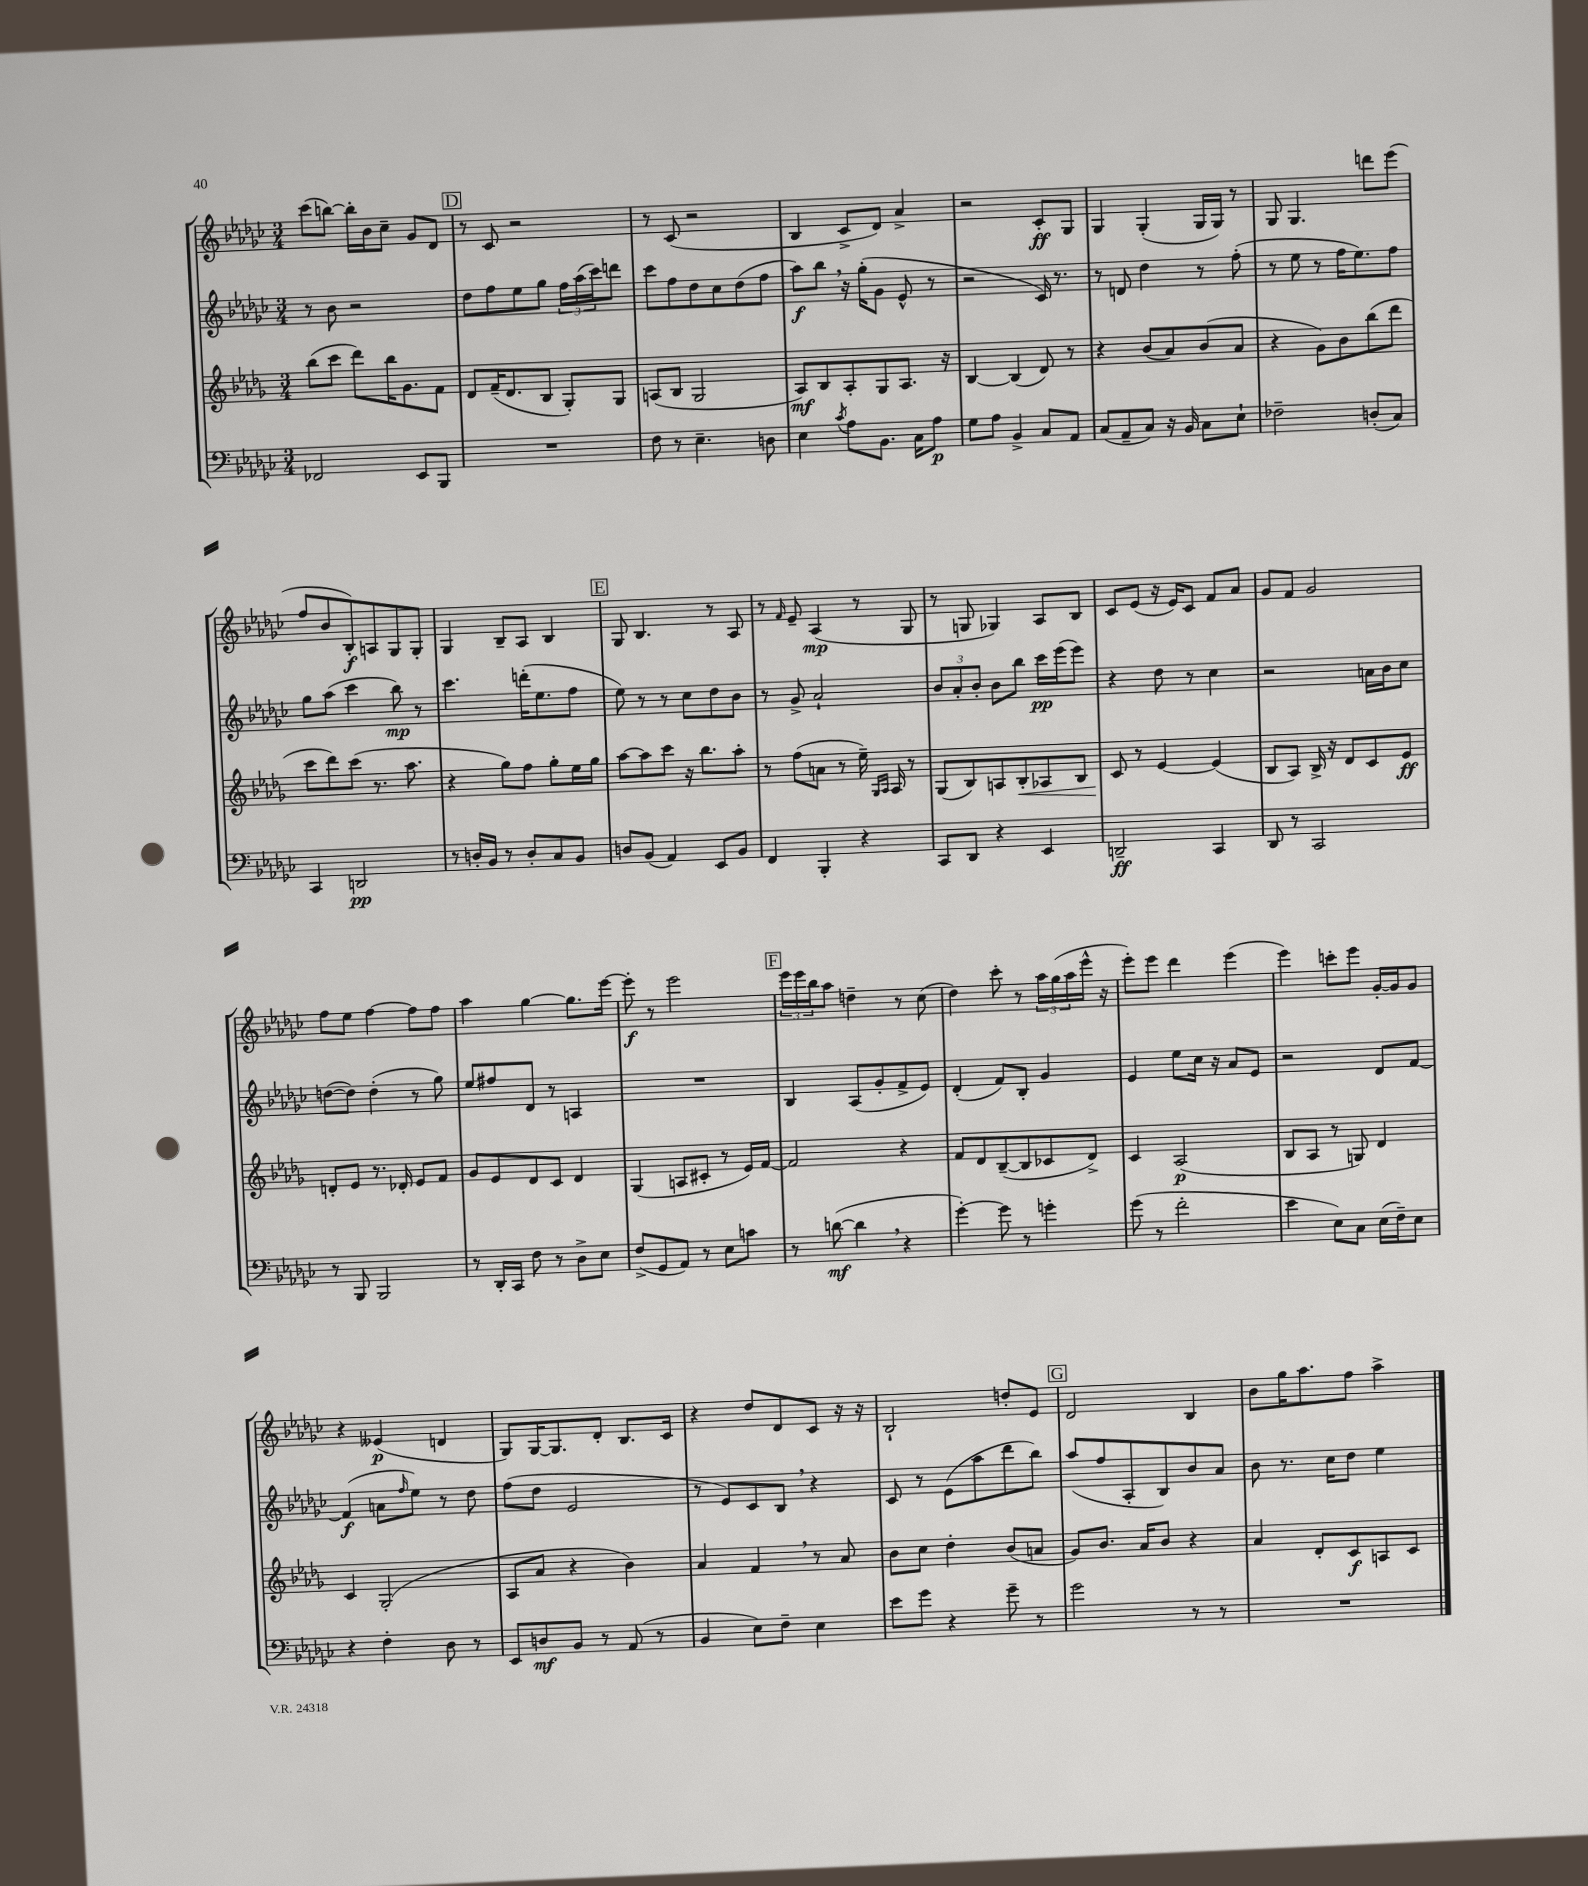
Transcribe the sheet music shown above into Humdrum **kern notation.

**kern	**dynam	**kern	**dynam	**kern	**dynam	**kern	**dynam
*part4	*part4	*part3	*part3	*part2	*part2	*part1	*part1
*staff4	*staff4	*staff3	*staff3	*staff2	*staff2	*staff1	*staff1
*clefF4	*	*clefG2	*	*clefG2	*	*clefG2	*
*k[b-e-a-d-g-c-]	*	*k[b-e-a-d-g-]	*	*k[b-e-a-d-g-c-]	*	*k[b-e-a-d-g-c-]	*
*M3/4	*	*M3/4	*	*M3/4	*	*M3/4	*
=124	=124	=124	=124	=124	=124	=124	=124
2FF-X/	.	(8bb-\L	.	8r	.	(8ccc-\L	.
.	.	8ccc\J	.	8b-\	.	[8bbn\J)	.
.	.	8ddd-\L)	.	2r	.	16bb'\LL]	.
.	.	.	.	.	.	16b-\J	.
.	.	16bb-\K	.	.	.	8cc-~\J	.
.	.	8.g-\	.	.	.	.	.
8EE-/L	.	.	.	.	.	8g-/L	.
8BBB-/J	.	8f\J	.	.	.	8d-/J	.
!!LO:REH:place=s1:t=D
=125	=125	=125	=125	=125	=125	=125	=125
2.r	.	8d-/L	.	8dd-\L	.	8r	.
.	.	(16f~/K	.	8ff\	.	8c-/	.
.	.	8.d-/	.	.	.	.	.
.	.	.	.	8ee-\	.	2r	.
.	.	8B-/J	.	8gg-\J	.	.	.
.	.	8G-'/L)	.	24ff\LL	.	.	.
.	.	.	.	(24aa-\	.	.	.
.	.	.	.	24ccc-\J)	.	.	.
.	.	8G-/J	.	8dddn\J	.	.	.
=126	=126	=126	=126	=126	=126	=126	=126
8F\	.	(8An/L	.	8ccc-\L	.	8r	.
8r	.	8B-/J	.	8ff\	.	(8c-/	.
4.E-~\	.	2G-/	.	8dd-\	.	2r	.
.	.	.	.	8cc-\	.	.	.
.	.	.	.	(8dd-\	.	.	.
8Dn\	.	.	.	8ff\J	.	.	.
=127	=127	=127	=127	=127	=127	=127	=127
4E-\	.	8A-/L)	mf	8aa-\L)	f	4B-/	.
.	.	8B-/	.	8bb-,\J	.	.	.
8qc-/	.	.	.	.	.	.	.
8A-\L	.	8A-'/	.	16r	.	8c-^/L	.
.	.	.	.	(16gg-'\KL	.	.	.
8.BB-\J	.	8G-/	.	8g-\J	.	8d-/J)	.
.	.	8.A-/J	.	8e-^^/	.	4a-^/	.
16C-\KL	.	.	.	.	.	.	.
8A-\J	p	.	.	8r	.	.	.
.	.	16r	.	.	.	.	.
=128	=128	=128	=128	=128	=128	=128	=128
8G-\L	.	[4B-/	.	2r	.	2r	.
8A-\J	.	.	.	.	.	.	.
4BB-^/	.	(4B-/]	.	.	.	.	.
8C-/L	.	8d-/)	.	16c-/)	.	8c-'/L	ff
.	.	.	.	8.r	.	.	.
8AA-/J	.	8r	.	.	.	8G-/J	.
=129	=129	=129	=129	=129	=129	=129	=129
(8C-/L	.	4r	.	8r	.	4G-/	.
8AA-~/	.	.	.	8dn/	.	.	.
8C-/J)	.	(8b-/L	.	4dd-\	.	(4G-'/	.
16r	.	8a-/)	.	.	.	.	.
16BB-/	.	.	.	.	.	.	.
8C-\L	.	(8b-/	.	8r	.	16G-/LL	.
.	.	.	.	.	.	16G-/JJ)	.
8E-`\J	.	8a-/J	.	(8ff'\	.	8r	.
=130	=130	=130	=130	=130	=130	=130	=130
2F-X~\	.	4r	.	8r	.	8G-/	.
.	.	.	.	8ee-\	.	4.G-/	.
.	.	8g-\L)	.	8r	.	.	.
.	.	8b-\	.	16ff\KL	.	.	.
.	.	.	.	8.ee-\)	.	.	.
(8Dn'/L	.	(8bb-\	.	.	.	8dddn\L	.
8C-/J)	.	8ddd-\J	.	8ff\J	.	(8eee-\J	.
!!LO:LB:g=z
=131	=131	=131	=131	=131	=131	=131	=131
4CC-/	.	8ccc\L	.	8gg-\L	.	8ff/L	.
.	.	8ddd-\)	.	(8aa-\J	.	8b-/	.
2DDn/	pp	(8ccc\J	.	4ccc-\	.	8B-'/)	f
.	.	8.r	.	.	.	8An/	.
.	.	.	.	8bb-\)	mp	8G-/	.
.	.	8.aa-\	.	.	.	.	.
.	.	.	.	8r	.	8G-'/J	.
=132	=132	=132	=132	=132	=132	=132	=132
8r	.	4r	.	4.ccc-\	.	4G-/	.
16Dn'/LL	.	.	.	.	.	.	.
16BB-/JJ	.	.	.	.	.	.	.
8r	.	8gg-\L)	.	.	.	8B-~/L	.
8D'/L	.	8ff\J	.	(16dddn'\KL	.	8A-/J	.
.	.	.	.	8.ee-\	.	.	.
8C-/	.	8gg-'\L	.	.	.	4B-/	.
8BB-/J	.	16ee-\L	.	8ff\J	.	.	.
.	.	16gg-\JJ	.	.	.	.	.
!!LO:REH:place=s1:t=E
=133	=133	=133	=133	=133	=133	=133	=133
8Dn/L	.	[8aa-\L	.	8ee-\)	.	8G-/	.
(8BB-/J	.	8aa-\]	.	8r	.	4.B-/	.
4AA-/)	.	8ccc\J	.	8r	.	.	.
.	.	16r	.	8cc-\L	.	.	.
.	.	8.bb-\L	.	.	.	.	.
8EE-/L	.	.	.	8dd-\	.	8r	.
8BB-/J	.	8aa-'\J	.	8b-\J	.	8A-/	.
=134	=134	=134	=134	=134	=134	=134	=134
4FF/	.	8r	.	8r	.	8r	.
.	.	.	.	.	.	16qqf/	.
.	.	(8ff\L	.	8g-^/	.	8e-~/	.
4BBB-'/	.	8an\J	.	2a-`/	.	(4A-/	mp
.	.	8r	.	.	.	.	.
4r	.	16ee-~\)	.	.	.	8r	.
.	.	16qqG-/LL	.	.	.	.	.
.	.	16qqA-/JJ	.	.	.	.	.
.	.	16A-/	.	.	.	.	.
.	.	8r	.	.	.	8G-/	.
=135	=135	=135	=135	=135	=135	=135	=135
8CC-/L	.	(8G-/L	.	12b-/L	.	8r	.
.	.	.	.	12a-'/	.	.	.
8DD-/J	.	8B-/)	.	.	.	8Gn/	.
.	.	.	.	12b-'/J	.	.	.
4r	.	8An/	.	8b-\L	.	4G-X/)	.
!	!	!	!LO:HP:b	!	!	!	!
.	.	8B-'/	<	8bb-\J	.	.	.
4EE-/	.	8A-X/	.	16ccc-\LL	pp	8A-/L	.
.	.	.	.	(16eee-\J	.	.	.
.	.	8B-/J	.	8eee-\J)	.	8B-/J	.
=136	=136	=136	=136	=136	=136	=136	=136
2DDn~/	ff	8c/	.	4r	.	8c-/L	.
.	.	8r	[	.	.	(8e-/J	.
.	.	[4e-/	.	8dd-\	.	16r	.
.	.	.	.	.	.	16e-/KL)	.
.	.	.	.	8r	.	8c-/J	.
4CC-/	.	(4e-/]	.	4cc-\	.	8f/L	.
.	.	.	.	.	.	8a-/J	.
=137	=137	=137	=137	=137	=137	=137	=137
8DD-/	.	8B-/L	.	2r	.	8g-/L	.
8r	.	8A-/J)	.	.	.	8f/J	.
2CC-/	.	16B-^/	.	.	.	2g-/	.
.	.	16r	.	.	.	.	.
.	.	8d-/L	.	.	.	.	.
.	.	8c/	.	16an\LL	.	.	.
.	.	.	.	16b-\J	.	.	.
.	.	8e-/J	ff	8cc-\J	.	.	.
!!LO:LB:g=z
=138	=138	=138	=138	=138	=138	=138	=138
8r	.	8dn'/L	.	([8ddn\L	.	8ff\L	.
8BBB-/	.	8e-/J	.	8dd\J])	.	8ee-\J	.
2BBB-/	.	8.r	.	(4dd'\	.	[4ff\	.
.	.	16d-X'/	.	.	.	.	.
.	.	8e-/L	.	8r	.	8ff\L]	.
.	.	8f/J	.	8gg-\)	.	8ff\J	.
=139	=139	=139	=139	=139	=139	=139	=139
8r	.	8g-/L	.	8ee-/L	.	4aa-\	.
16DD-'/LL	.	8e-/	.	8ff#X/	.	.	.
16CC-/JJ	.	.	.	.	.	.	.
8F\	.	8d-/	.	8d-/J	.	[4gg-\	.
8r	.	8c/J	.	8r	.	.	.
8D-^\L	.	4d-/	.	4An/	.	8.gg-\L]	.
8E-\J	.	.	.	.	.	.	.
.	.	.	.	.	.	[16eee-\Jk	.
=140	=140	=140	=140	=140	=140	=140	=140
(8F^/L	.	(4G-/	.	2.r	.	8eee-'\]	f
8GG-/	.	.	.	.	.	8r	.
8AA-/J)	.	8An/L	.	.	.	2eee-\	.
8r	.	8c#X'/J	.	.	.	.	.
8E-\L	.	8r	.	.	.	.	.
8cn\J	.	16e-/LL)	.	.	.	.	.
.	.	[16f/JJ	.	.	.	.	.
!!LO:REH:place=s1:t=F
=141	=141	=141	=141	=141	=141	=141	=141
8r	.	2f/]	.	4B-/	.	24eee-\LL	.
.	.	.	.	.	.	24eee-\	.
.	.	.	.	.	.	24bb-\J	.
([8dn\	mf	.	.	.	.	8aa-\J	.
4d,\]	.	.	.	(8A-/L	.	4ddn~\	.
.	.	.	.	8g-'/	.	.	.
4r	.	4r	.	8f^/	.	8r	.
.	.	.	.	8e-/J)	.	(8cc-\	.
=142	=142	=142	=142	=142	=142	=142	=142
[4g-'\)	.	8f/L	.	(4d-'/	.	4dd-\)	.
.	.	8d-/	.	.	.	.	.
8g-\]	.	([8B-~/	.	8f/L)	.	8ccc-'\	.
8r	.	8B-/]	.	8B-'/J	.	8r	.
4gn'\	.	8c-X/	.	4g-/	.	24aa-\LL	.
.	.	.	.	.	.	(24gg-\	.
.	.	.	.	.	.	24aa-\	.
.	.	8d-^/J)	.	.	.	16eee-^^\JJ	.
.	.	.	.	.	.	16r	.
=143	=143	=143	=143	=143	=143	=143	=143
(8g-\	.	4c/	.	4e-/	.	8eee-'\L)	.
8r	.	.	.	.	.	8eee-\J	.
2f'\	.	(2A-/	p	8ee-\L	.	4ddd-\	.
.	.	.	.	16cc-\Jk	.	.	.
.	.	.	.	16r	.	.	.
.	.	.	.	8a-/L	.	(4eee-\	.
.	.	.	.	8e-/J	.	.	.
=144	=144	=144	=144	=144	=144	=144	=144
4e-\	.	8B-/L	.	2r	.	4eee-\)	.
.	.	8A-/J	.	.	.	.	.
8E-\L)	.	8r	.	.	.	8cccn'\L	.
8C-\J	.	8Gn/)	.	.	.	8eee-\J	.
(16E-\LL	.	4d-/	.	8d-/L	.	[16g-'/LL	.
16F~\J)	.	.	.	.	.	16g-/J]	.
8E-\J	.	.	.	[8f/J	.	8g-/J	.
!!LO:LB:g=z
=145	=145	=145	=145	=145	=145	=145	=145
4r	.	4c/	.	(4f/]	f	4r	.
4F'\	.	(2G-'/	.	8an\L	.	(4e--X/	p
.	.	.	.	16qqff/	.	.	.
.	.	.	.	8ee-\J)	.	.	.
8D-\	.	.	.	8r	.	4dn/	.
8r	.	.	.	8dd-\	.	.	.
=146	=146	=146	=146	=146	=146	=146	=146
8EE-/L	.	8A-/L	.	(8ff\L	.	8G-/L)	.
8Dn/	mf	8a-/J	.	8dd-\J	.	[16G-/K	.
.	.	.	.	.	.	8.G-/]	.
8BB-/J	.	4r	.	2e-/	.	.	.
8r	.	.	.	.	.	8d-'/J	.
(8AA-/	.	4b-\)	.	.	.	8.B-/L	.
8r	.	.	.	.	.	.	.
.	.	.	.	.	.	16c-/Jk	.
=147	=147	=147	=147	=147	=147	=147	=147
4BB-/	.	4a-/	.	8r	.	4r	.
.	.	.	.	8e-/L)	.	.	.
8E-\L)	.	4f,/	.	8c-/	.	8dd-/L	.
8F~\J	.	.	.	8B-,/J	.	8d-/	.
4E-\	.	8r	.	4r	.	8c-/J	.
.	.	8a-/	.	.	.	16r	.
.	.	.	.	.	.	16r	.
=148	=148	=148	=148	=148	=148	=148	=148
8e-\L	.	8b-\L	.	8c-/	.	2B-`/	.
8g-\J	.	8cc\J	.	8r	.	.	.
4r	.	4dd-'\	.	(8e-\L	.	.	.
.	.	.	.	8aa-\	.	.	.
8g-~\	.	(8b-/L	.	8ddd-\	.	8ddn'/L	.
8r	.	8an/J	.	8bb-\J)	.	8e-/J	.
!!LO:REH:place=s1:t=G
=149	=149	=149	=149	=149	=149	=149	=149
2g-\	.	8g-/L)	.	(8aa-/L	.	2d-/	.
.	.	8.b-/J	.	8ff/	.	.	.
.	.	.	.	8A-'/	.	.	.
.	.	16a-/KL	.	.	.	.	.
.	.	8b-/J	.	8B-/)	.	.	.
8r	.	4r	.	8b-/	.	4B-/	.
8r	.	.	.	8a-/J	.	.	.
=150	=150	=150	=150	=150	=150	=150	=150
2.r	.	4a-/	.	8b-\	.	8b-\L	.
.	.	.	.	8.r	.	16gg-\K	.
.	.	.	.	.	.	8.aa-\	.
.	.	8d-'/L	.	.	.	.	.
.	.	.	.	16cc-\KL	.	.	.
.	.	8c/	f	8dd-\J	.	8ff\J	.
.	.	8An/	.	4ee-\	.	4aa-^\	.
.	.	8c/J	.	.	.	.	.
==	==	==	==	==	==	==	==
*-	*-	*-	*-	*-	*-	*-	*-
